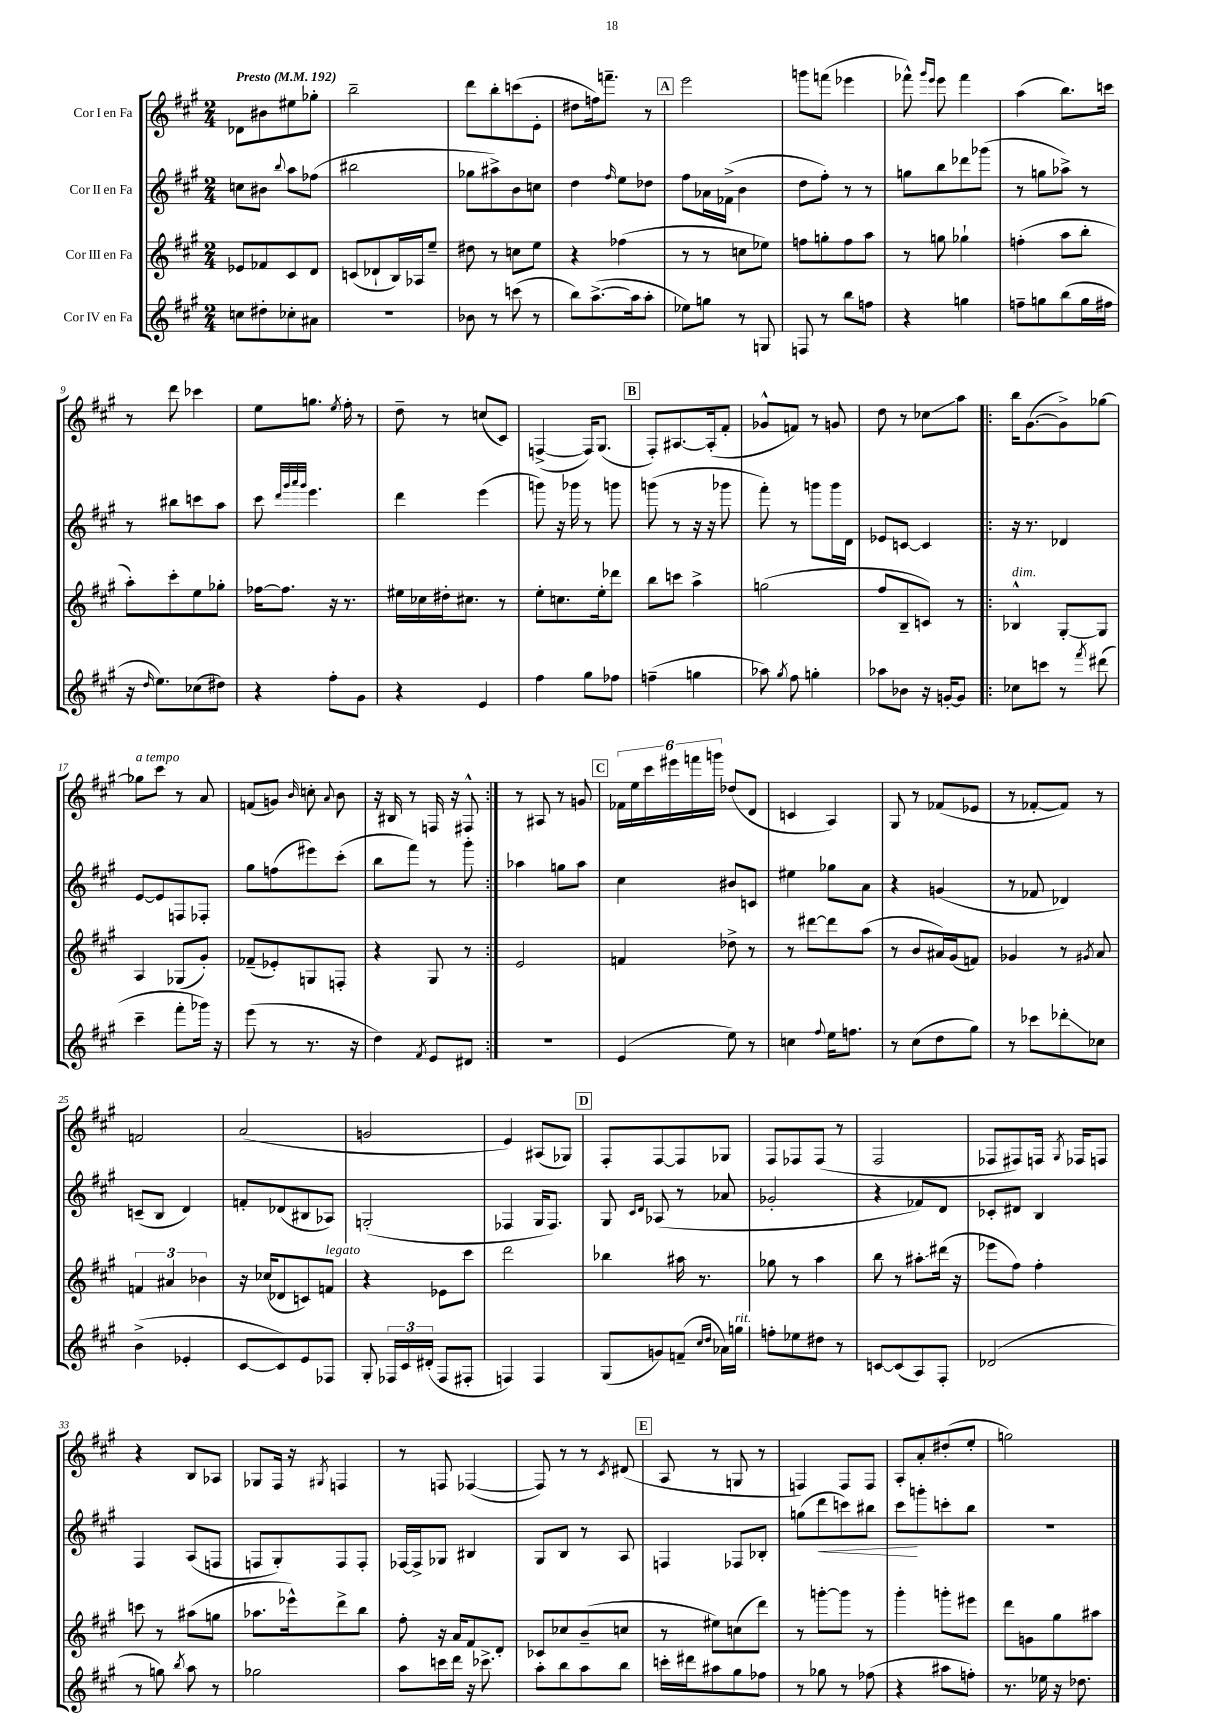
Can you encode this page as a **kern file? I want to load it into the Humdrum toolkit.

**kern	**kern	**kern	**kern
*staff4	*staff3	*staff2	*staff1
*clefG2	*clefG2	*clefG2	*clefG2
*k[f#c#g#]	*k[f#c#g#]	*k[f#c#g#]	*k[f#c#g#]
*M2/4	*M2/4	*M2/4	*M2/4
*MM192	*MM192	*MM192	*MM192
8cc	8e-	8cc	8d-
8dd#'	8f-	8b#	8b#
.	.	8qqbb	.
8cc-'	8c#	8aa	8ee#
8a#	8d	(8ff-	8gg-'
=	=	=	=
2r	(8c	2bb#	2bb~
.	8d-`	.	.
.	16B)	.	.
.	16A-	.	.
.	8ee~	.	.
=	=	=	=
8b-	8dd#	8gg-	8ddd
8r	8r	8aa#^)	8bb'
(8ccc	8cc	8b	(8ccc
8r	8ee	8cc	8e'
=	=	=	=
8bb)	4r	4dd	8dd#
([8.aa^	.	.	16ff)
.	.	.	8.fff~
.	.	16qqff#	.
.	(4ff-	8ee	.
16aa]	.	.	.
8aa'	.	8dd-	8r
=	=	=	=
8ee-)	8r	8ff#	2eee
8gg	8r	16a-	.
.	.	(16f-^	.
8r	8cc	4b	.
8G	8ee-)	.	.
=	=	=	=
8F	8ff	8dd	8ggg
8r	8gg'	8ff#')	(8fff
8bb	8ff	8r	4eee-
8ff	8aa	8r	.
=	=	=	=
4r	8r	8gg	8fff-^^)
.	.	.	16qqggg#
.	.	.	16qqeee
.	8gg	8bb	8eee
4gg	4gg-`	8ddd-	4fff-
.	.	(8ggg-	.
=	=	=	=
8ff~	(4ff'	8r	(4aa
8gg	.	8gg	.
(8bb	8aa	8aa-^)	8.bb)
16gg	8bb'	8r	.
16ff#	.	.	16ccc
=	=	=	=
16r	8aa')	8r	8r
16qqdd	.	.	.
8.ee)	.	.	.
.	8ccc#'	8bb#	8ddd
(8cc-	8ee	8ccc	4ccc-
8dd#)	8gg-'	8aa	.
=	=	=	=
4r	[16ff-	8ccc#	8ee
.	8.ff-]	.	.
.	.	32qqddd	.
.	.	32qqggg#	.
.	.	32qqaaa	.
.	.	32qqggg#	.
.	.	4.eee	8.gg
8ff#'	16r	.	.
.	.	.	8qee
.	8.r	.	16ff#'
8g#	.	.	8r
=	=	=	=
4r	16ee#	4ddd	8dd~
.	16cc-	.	.
.	16dd#'	.	8r
.	8.cc#	.	.
4e	.	(4eee	(8cc
.	8r	.	8c#)
=	=	=	=
4ff#	8ee'	8ggg)	([4F^
.	8.cc	16r	.
.	.	16ggg-	.
8gg#	.	8r	16F])
.	16ee'	.	(8.G#
8ff-	8ddd-	8ggg	.
=	=	=	=
(4ff~	8bb	(8ggg	8F#')
.	8ccc	8r	[8.A#
4gg	4aa^	16r	.
.	.	16r	(16A#']
.	.	8ggg-	8f#'
=	=	=	=
8aa-)	(2gg	8fff#')	8g-^^
8qgg#	.	.	.
8ff#	.	8r	8f)
4gg'	.	8ggg	8r
.	.	16ggg	8g
.	.	16d	.
=	=	=	=
8aa-	8ff#	8e-	8dd
8b-	8B~	[8c	8r
16r	8c)	4c]	8cc-
[16g'	.	.	.
8g]	8r	.	8aa
=!|:	=!|:	=!|:	=!|:
8cc-	4B-^^	16r	16bb
.	.	8.r	([8.g#
8ccc	.	.	.
8r	[8G#'	4d-	8g#^])
8qfff#	.	.	.
(8ddd#	8G#]	.	[8gg-
=	=	=	=
4ccc#~	4A	[8e	8gg-]
.	.	8e]	8ccc#
8fff#'	(8G-	8F	8r
16ggg-)	8g#')	8F-'	8a
16r	.	.	.
=	=	=	=
(8eee	(8f-~	8gg#	(8f
8r	8e-')	(8ff	8g)
.	.	.	16qqb
8.r	8G	8eee#)	8cc'
.	.	.	8qqa
.	8F'	(8ccc#'	8b
16r	.	.	.
=	=	=	=
4dd)	4r	8bb	16r
.	.	.	16B#
.	.	8fff#)	8r
8qf#	.	.	.
8e	8G#	8r	16F
.	.	.	16r
8d#	8r	8ggg#'	8F#^^
=:|!	=:|!	=:|!	=:|!
2r	2e	4aa-	8r
.	.	.	8A#
.	.	8gg	8r
.	.	8aa-	8g
=	=	=	=
(4e	4f	4cc#	24f-
.	.	.	24ee
.	.	.	24ccc#
.	.	.	24eee#
.	.	.	24fff
.	.	.	24ggg
8ee)	8dd-^	8b#	(8dd-
8r	8r	8c	8d
=	=	=	=
4cc	8r	4ee#	4c
.	[8ddd#	.	.
8qqff#	.	.	.
16ee	8ddd#]	8gg-	4A)
8.ff	.	.	.
.	(8aa	8a	.
=	=	=	=
8r	8r	4r	8G#
(8cc#	8b	.	8r
8dd	16a#)	(4g	(8f-
.	(16g#	.	.
8gg#)	8f)	.	8e-
=	=	=	=
8r	4g-	8r	8r
8ccc-	.	8f-	[8f-'
8ddd-'	8r	4d-)	8f-])
.	8qg#	.	.
8cc-	8a	.	8r
=	=	=	=
(4b^	6f	(8c~	2f
.	.	8B	.
.	6a#	.	.
4e-'	.	4d)	.
.	6b-	.	.
=	=	=	=
[8c#	16r	8f'	(2a
.	(16cc-	.	.
8c#])	8d-	(8d-	.
8e	8c)	8B#	.
8F-	8f	8A-)	.
=	=	=	=
8G#'	4r	(2G'	2g
24F-	.	.	.
24c#	.	.	.
(24d#'	.	.	.
8F-	8e-	.	.
8F#'	8ccc#	.	.
=	=	=	=
4F)	2ddd	4F-	4e)
4F	.	16G#	(8A#
.	.	8.F-)	.
.	.	.	8G-)
=	=	=	=
(8G#	4bb-	8G#	8F#'
.	.	16qqc#	.
.	.	16qqd	.
8g)	.	(8A-	[8F#
(8f~	16aa#	8r	8F#]
.	8.r	.	.
16qqcc#	.	.	.
16qqdd	.	.	.
16a-)	.	8a-	8G-
16gg	.	.	.
=	=	=	=
8ff'	8gg-	2g-'	8F#
8ee-	8r	.	8F-
8dd#	4aa	.	(8F-
8r	.	.	8r
=	=	=	=
[8c	8bb	4r	2F#
(8c]	8r	.	.
8A)	8aa#'	8f-)	.
8F#'	(16ddd#	8d	.
.	16r	.	.
=	=	=	=
(2d-	8eee-	8c-'	8F-
.	8ff#)	8d#	8F#)
.	4ff#'	4B	16F
.	.	.	8qG#
.	.	.	16F-
.	.	.	8F
=	=	=	=
8r	8ccc	4F#	4r
8gg)	8r	.	.
8qbb	.	.	.
8aa	(8aa#	(8A	8B
8r	8gg	8F	8A-
=	=	=	=
2gg-	8.aa-	8F	8G-
.	.	8G#')	16F#
.	16eee-^^)	.	16r
.	.	.	8qG#
.	8ddd^	8F	4F
.	8bb	8F'	.
=	=	=	=
8aa	8ff#'	[16F-	8r
.	.	16F-^]	.
16ccc	16r	8G-	8F
16ddd	16a	.	.
16r	8f#	4B#	([4F-
8.ccc-^	.	.	.
.	8d'	.	.
=	=	=	=
8aa'	8c-	8G#	8F-])
8bb	8cc-	8B	8r
8aa	(8b~	8r	8r
.	.	.	8qc#
8bb	8cc	8A	(8d#
=	=	=	=
16ccc'	8r	4F	8A
16ddd#	.	.	.
8aa#	8ee#)	.	8r
8gg#	(8cc	8F-	8G
8ff-	8ddd)	8B-'	8r
=	=	=	=
8r	8r	(8gg	4F)
8gg-	[8ggg'	8ddd	.
8r	8ggg]	8ccc)	8F
(8ff-	8r	8bb#	8F
=	=	=	=
4r	4ggg#'	8ccc#	8A'
.	.	8ggg'	8a'
8aa#	8ggg'	8ccc'	(8dd#'
8ff')	8eee#	8bb	8ee'
=	=	=	=
8.r	8ddd	2r	2gg)
.	8g	.	.
16ee-	.	.	.
16r	8gg#	.	.
8.dd-	.	.	.
.	8aa#	.	.
==	==	==	==
*-	*-	*-	*-
